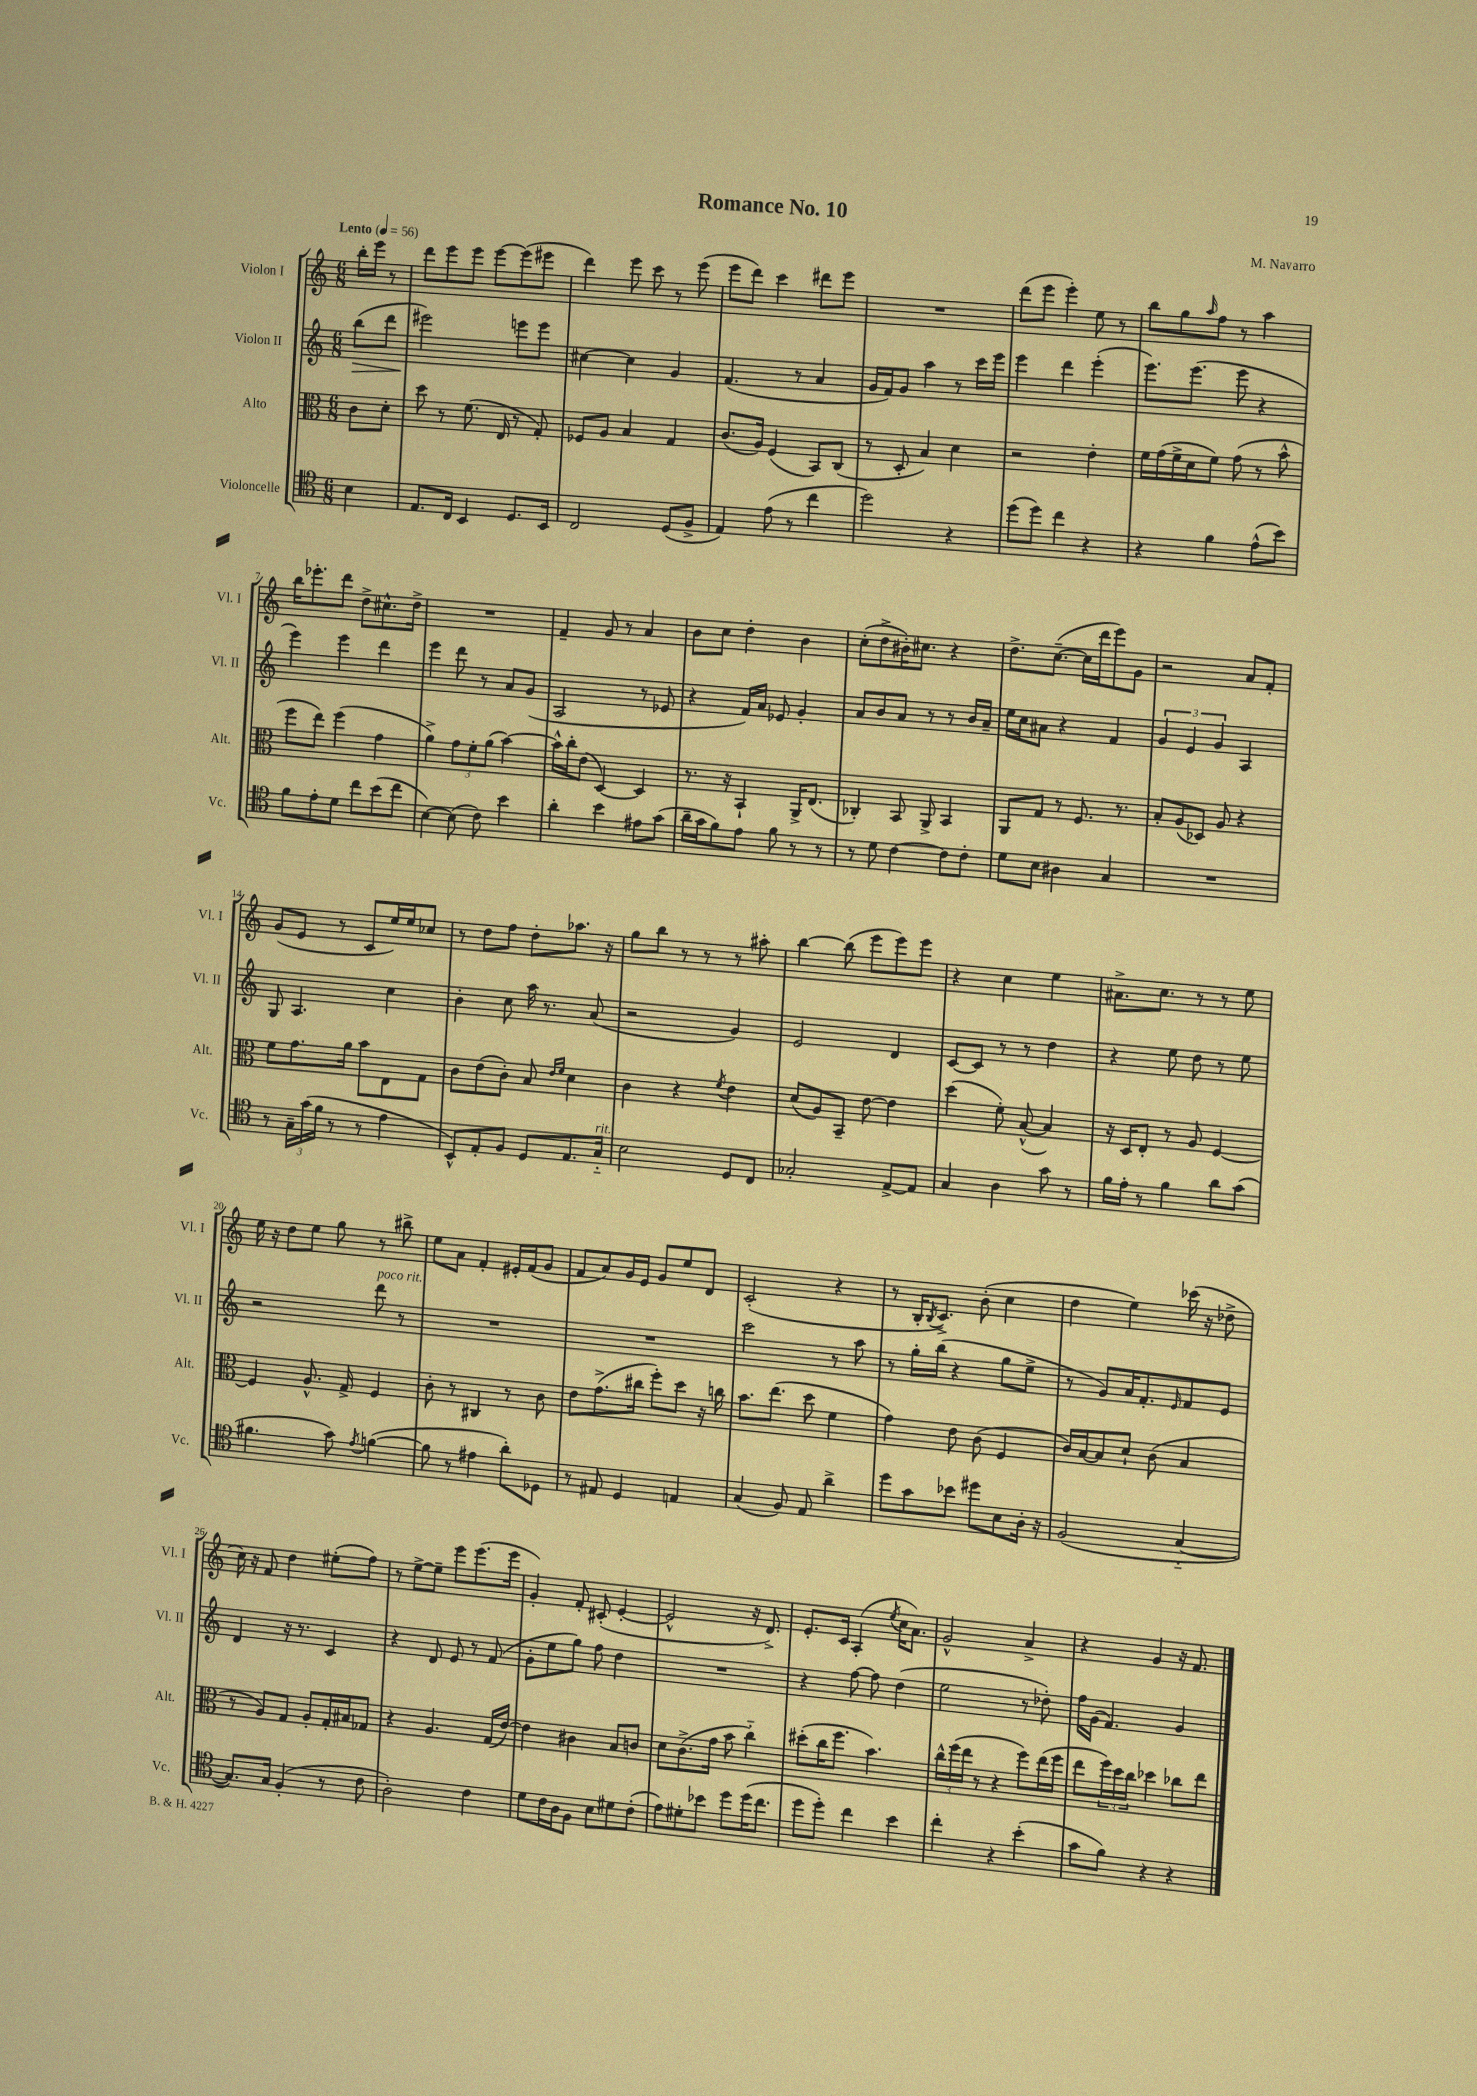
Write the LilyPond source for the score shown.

\header { title = "Romance No. 10" composer = "M. Navarro" }
<<
\new StaffGroup <<
\new Staff = "s0" \with { instrumentName = "Violon I" shortInstrumentName = "Vl. I" } {
    \clef treble \key c \major \numericTimeSignature \time 6/8 \partial 4 \tempo "Lento" 4 = 56
    b''16-. e'''16 r8 |
    d'''8 e'''8 e'''8 e'''8~ e'''8( eis'''8 |
    d'''4) e'''8 c'''8 r8 e'''8( |
    e'''8 d'''8) c'''4 dis'''8 e'''8 |
    R2. |
    d'''8( e'''8 e'''4-.) e''8 r8 |
    b''8 g''8 \grace { a''16 } f''8 r8 a''4 |
    b''16 ees'''8.-. d'''8 d''8-> cis''8.-^ d''16-> |
    R2. |
    f'4-- g'8 r8 a'4 |
    b'8 c''8 d''4-. b'4 |
    c''8-.( d''8-> bis'16-.) cis''8. r4 |
    d''8.-> c''8.~--( c''16 d'''16 e'''8) g'8 |
    r2 a'8 f'8-. |
    g'8( e'8 r8 c'8 e''16) e''16 ces''8 |
    r8 d''8 f''8 d''8-. aes''8. r16 |
    g''8 b''8 r8 r8 r8 ais''8-. |
    b''4~ b''8( e'''8 e'''8) e'''8 |
    r4 c''4 e''4 |
    ais'8.-> c''8. r8 r8 e''8 |
    e''16 r16 d''8 e''8 g''8 r8 bis''8-> |
    e''8 a'8 f'4-. eis'16-. f'16( g'8 |
    f'8 a'8) g'16 e'16 g'8 e''8 d'8 |
    c'2-.( r4 |
    r8 b16-. \acciaccatura { b8 } c'8.->) b'8-.( c''4 |
    d''4 e''4) ces'''16( r16 des''8-> |
    c''16) r16 f'8 d''4 eis''8-.( f''8) |
    r8 e''8~-> e''8-- e'''8 e'''8.( e'''16 |
    g'4-.) f'8-. cis'8-.( e'4~-. |
    e'2-^ r16 d'8.->) |
    e'8.-. c'16 a4-.( \acciaccatura { e''8 } c''16 a'8.) |
    g'2-^ a'4-> |
    r4 g'4 r16 f'8. \bar "|." |
}
\new Staff = "s1" \with { instrumentName = "Violon II" shortInstrumentName = "Vl. II" } {
    \clef treble \key c \major \numericTimeSignature \time 6/8 \partial 4
    b''8\>( d'''8 |
    eis'''2\!) e'''8 e'''8 |
    cis''4~ cis''4 g'4 |
    f'4.( r8 a'4 |
    g'16 f'16) g'8 a''4 r8 c'''16 e'''16 |
    e'''4 d'''4 e'''4-.( |
    e'''8.) e'''8.( e'''8 r4 |
    e'''4) e'''4 d'''4 |
    e'''4 d'''8 r8 a'8 g'8( |
    a2 r8 ees'8 |
    r4 f'16) a'16 ees'8 g'4-. |
    a'8 b'8 a'8 r8 r8 b'16 a'16-- |
    e''16 c''16 ais'8 r4 f'4 |
    \tuplet 3/2 { g'4 e'4 g'4 } a4 |
    g8 a4. c''4 |
    b'4-. c''8 a''16 r8. a'8( |
    r2 g'4) |
    e'2 d'4 |
    c'8~ c'8 r8 r8 d''4 |
    r4 e''8 d''8 r8 e''8 |
    r2 d'''8^\markup { \italic "poco rit." } r8 |
    R2. |
    R2. |
    c'''2 r8 a''8 |
    r8 g''16-. b''16( r4 g''8 e''8-> |
    r8 g'8) a'16 f'8.-. \grace { e'16 } f'8 e'8 |
    d'4 r16 r8. c'4 |
    r4 d'8 e'8 r8 f'8( |
    g'8-. e''8 g''8) f''8 d''4 |
    R2. |
    r4 f''8~ f''8 d''4( |
    e''2 r8 des''8-.) |
    f''16 g'16( f'4.) g'4 \bar "|." |
}
\new Staff = "s2" \with { instrumentName = "Alto" shortInstrumentName = "Alt." } {
    \clef alto \key c \major \numericTimeSignature \time 6/8 \partial 4
    c'8 d'8-. |
    d''8 r8 f'8.( e16 r8 g8-.) |
    fes8 a8 b4 g4 |
    c'8.( a16) f4( b,8) c8( |
    r8 d8-. b4) d'4 |
    r2 e'4-. |
    f'16 g'16( f'16-> d'16 f'8) g'8( r8 b'8-^ |
    f''8 e''8) f''4( g'4 |
    a'4->) \tuplet 3/2 { g'8 f'8-. a'8( } b'4~) |
    b'16-^ c''16-. e'8( d4~) d4 |
    r8. r16 b,4-! a,16-> e8.( |
    ces4-.) b,8 a,8-> b,4 |
    a,8 g8 r8 f8. r8. |
    b8-. a8( des8) a8 r4 |
    f'8 g'8. a'16 b'8 e8 g8 |
    c'8 e'8( c'8-.) b8 \grace { e'16 f'16 } d'4 |
    c'4 r4 \acciaccatura { f'8 } e'4 |
    d'8( a8) b,8-- e'8~ e'4 |
    d''4( f'8-.) b8~-^( b4) |
    r16 d16 e8-. r8 a8 f4~ |
    f4 a8.-^ g16-> f4 |
    c'8-. r8 cis4 r8 c'8 |
    e'8 g'8.->( cis''16 f''8-.) d''8 r16 c''16 |
    b'8. e''8.( d''8 f'4 |
    g'4) e'8 c'8( f4 |
    c'16) b16~ b8 d'8-! c'8( b4 |
    r8 a8) g8 a8-. g16-. bis16 ges8 |
    r4 a4. g16( e'16~) |
    e'4 cis'4 b8 c'8 |
    d'8 c'8.->( g'16 b'8 c''4-_) |
    dis''8-.( c''16 f''8. b'4.) |
    \tuplet 3/2 { c''16-^ f''16( e''16 } r8 r4 f''8) e''16( f''16 |
    e''8 \tuplet 3/2 { f''16) d''16 c''16 } des''4 ces''8 e''8 \bar "|." |
}
\new Staff = "s3" \with { instrumentName = "Violoncelle" shortInstrumentName = "Vc." } {
    \clef tenor \key c \major \numericTimeSignature \time 6/8 \partial 4
    b4 |
    e8. c16 b,4 d8. b,16 |
    c2 d8( f8-> |
    e4) e'8( r8 c''4 |
    d''2) r4 |
    d''8( d''8) c''4 r4 |
    r4 f'4 e'8-^( b'8) |
    f'8 e'8-. d'8 c''8 b'8( c''8 |
    b4~) b8( c'8) b'4 |
    a'4-. b'4 eis'8 g'8( |
    a'16-- g'16 f'8) e'8 f'8 r8 r8 |
    r8 d'8 c'4~ c'8 c'8-. |
    d'8 b8 ais4 g4 |
    R2. |
    r8 \tuplet 3/2 { g16-- g'16( f'16 } r8 r8 e'4 |
    b,8-^) e8-. f8 d8 e8. g16-_^\markup { \italic "rit." } |
    b2 d8 c8 |
    ges2-. e8~-> e8 |
    g4 a4 g'8 r8 |
    f'16 e'16-. r8 f'4 a'8 g'8( |
    fis'4. g'8) \acciaccatura { e'8 } f'4~( |
    f'8 r8 eis'4 a'8-.) des8 |
    r8 eis8 d4 e4 |
    g4( f8) e8 a'4-> |
    d''8 g'8 bes'8 dis''8 b8 a16-. r16 |
    f2( g4~-_ |
    g8.) g16 f4-.( r8 c'8 |
    a2-.) c'4 |
    d'8 c'16 a16 f8 b8 dis'8 c'8-.( |
    e'8) dis'8-. bes'8 d''8 d''16( c''8. |
    d''8 d''8-.) c''4 b'4 |
    c''4-. r4 b'4-.( |
    g'8 f'8) r4 r4 \bar "|." |
}
>>
>>
